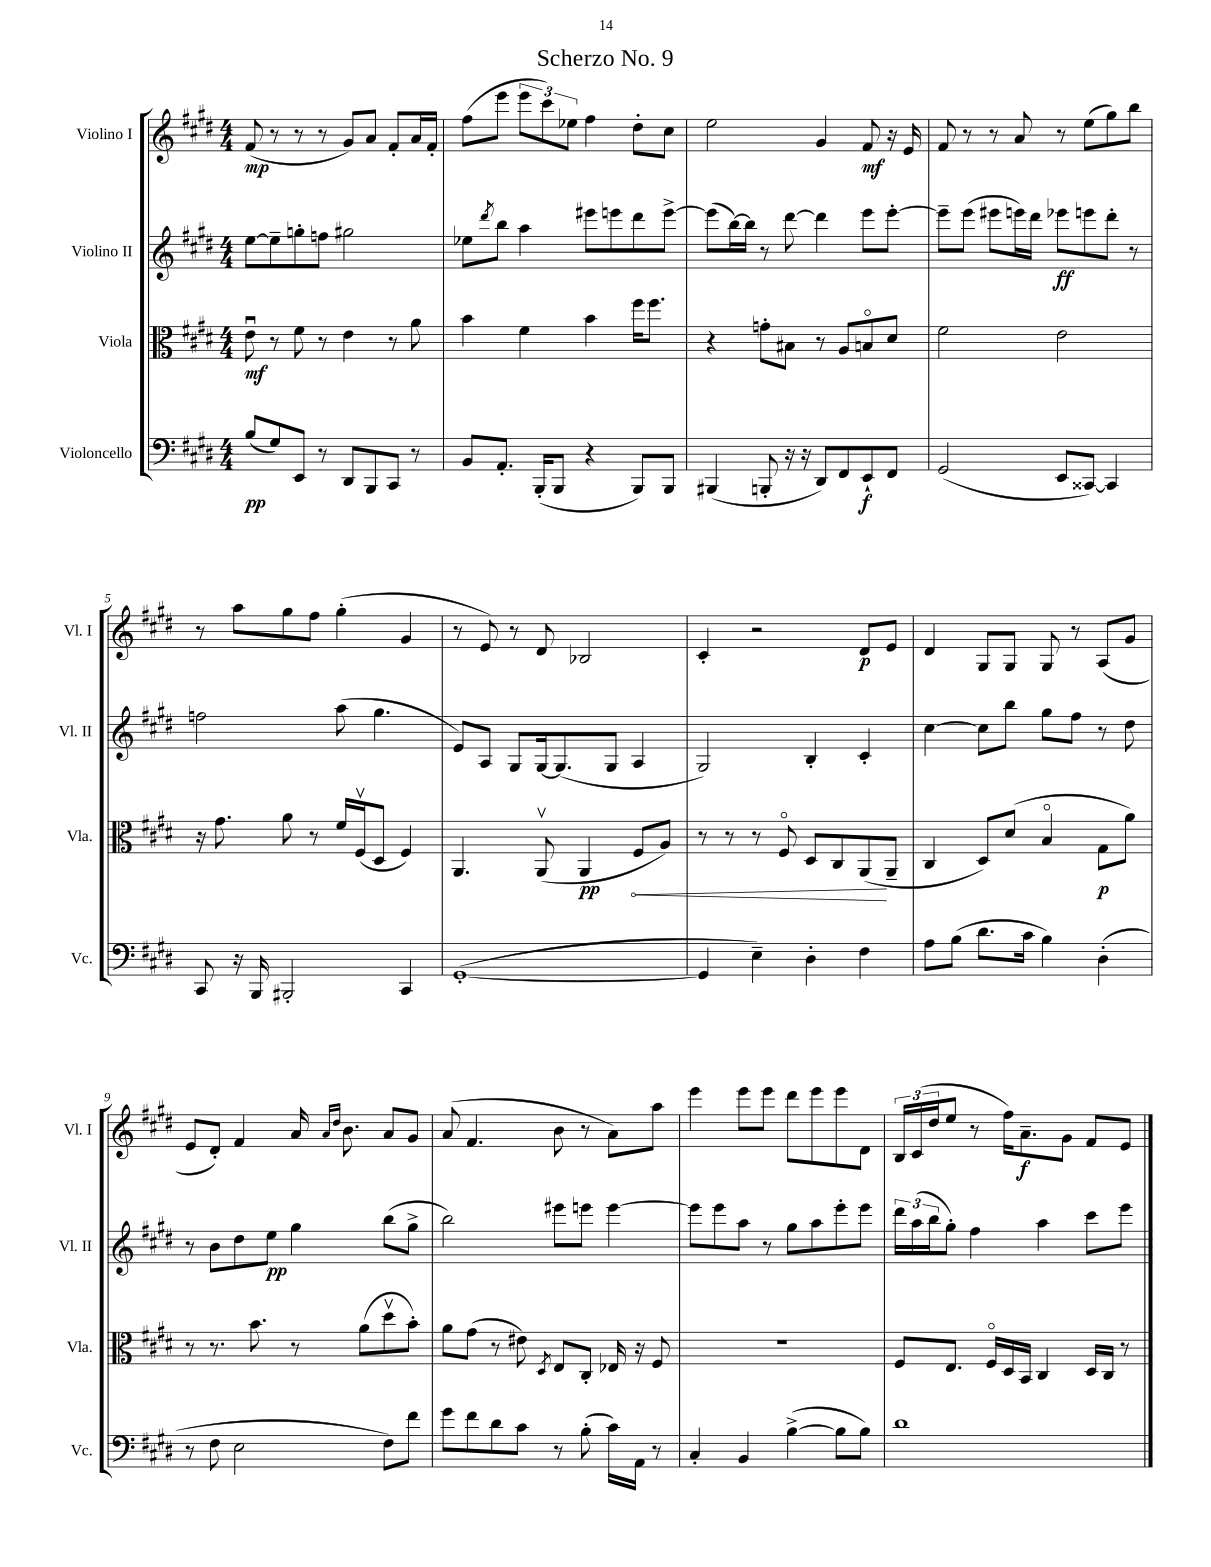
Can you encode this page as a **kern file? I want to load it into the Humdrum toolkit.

**kern	**dynam	**kern	**dynam	**kern	**dynam	**kern	**dynam
*part4	*part4	*part3	*part3	*part2	*part2	*part1	*part1
*staff4	*staff4	*staff3	*staff3	*staff2	*staff2	*staff1	*staff1
*I"Violoncello	*	*I"Viola	*	*I"Violino II	*	*I"Violino I	*
*I'Vc.	*	*I'Vla.	*	*I'Vl. II	*	*I'Vl. I	*
*clefF4	*	*clefC3	*	*clefG2	*	*clefG2	*
*k[f#c#g#d#]	*	*k[f#c#g#d#]	*	*k[f#c#g#d#]	*	*k[f#c#g#d#]	*
*M4/4	*	*M4/4	*	*M4/4	*	*M4/4	*
=1	=1	=1	=1	=1	=1	=1	=1
(8B/L	pp	8eu\	mf	[8ee\L	.	(8f#/	mp
8G#/)	.	8r	.	8ee~\]	.	8r	.
8EE/J	.	8f#\	.	8ggn'\	.	8r	.
8r	.	8r	.	8ffn\J	.	8r	.
8DD#/L	.	4e\	.	2gg#X\	.	8g#/L)	.
8BBB/	.	.	.	.	.	8a/J	.
8CC#/J	.	8r	.	.	.	8f#'/L	.
8r	.	8a\	.	.	.	16a/L	.
.	.	.	.	.	.	16f#'/JJ	.
=2	=2	=2	=2	=2	=2	=2	=2
8BB/L	.	4b\	.	8ee-X\L	.	(8ff#\L	.
.	.	.	.	8qddd#/	.	.	.
8.AA'/J	.	.	.	8bb\J	.	8eee\J	.
.	.	4f#\	.	4aa\	.	12eee\L	.
(16BBB'/KL	.	.	.	.	.	.	.
.	.	.	.	.	.	12ccc#\)	.
8BBB/J	.	.	.	.	.	.	.
.	.	.	.	.	.	12ee-X\J	.
4r	.	4b\	.	8eee#X\L	.	4ff#\	.
.	.	.	.	8eeen\	.	.	.
8BBB/L)	.	16ff#\KL	.	8ddd#\	.	8dd#'\L	.
.	.	8.ff#\J	.	.	.	.	.
8BBB/J	.	.	.	[8eee^\J	.	8cc#\J	.
=3	=3	=3	=3	=3	=3	=3	=3
(4BBB#X/	.	4r	.	(8eee\L]	.	2ee\	.
.	.	.	.	[16bb\L)	.	.	.
.	.	.	.	16bb\JJ]	.	.	.
8BBBn'/	.	8gn'\L	.	8r	.	.	.
16r	.	8B#X\J	.	[8ddd#\	.	.	.
16r	.	.	.	.	.	.	.
8DD#/L)	.	8r	.	4ddd#\]	.	4g#/	.
8FF#/	.	8A/L	.	.	.	.	.
8EE`/	f	8Bn/	.	8eee\L	.	8f#/	mf
8FF#/J	.	8d#/J	.	[8eee'\J	.	16r	.
.	.	.	.	.	.	16e/	.
=4	=4	=4	=4	=4	=4	=4	=4
(2GG#/	.	2f#\	.	8eee~\L]	.	8f#/	.
.	.	.	.	(8eee\J	.	8r	.
.	.	.	.	8eee#X\L	.	8r	.
.	.	.	.	16eeen\L)	.	8a/	.
.	.	.	.	16ddd#\JJ	.	.	.
8EE/L	.	2e\	.	8eee-X\L	ff	8r	.
[8CC##X/J)	.	.	.	8eeen\	.	(8ee\L	.
4CC##/]	.	.	.	8ddd#'\J	.	8gg#\)	.
.	.	.	.	8r	.	8bb\J	.
!!LO:LB:g=z
=5	=5	=5	=5	=5	=5	=5	=5
8CC#/	.	16r	.	2ffn\	.	8r	.
.	.	8.g#\	.	.	.	.	.
16r	.	.	.	.	.	8aa\L	.
16BBB/	.	.	.	.	.	.	.
2BBB#X'/	.	8a\	.	.	.	8gg#\	.
.	.	8r	.	.	.	8ff#\J	.
.	.	16f#/LL	.	(8aa\	.	(4gg#'\	.
.	.	(16F#v/J	.	.	.	.	.
.	.	8D#/J	.	4.gg#\	.	.	.
4CC#/	.	4F#/)	.	.	.	4g#/	.
=6	=6	=6	=6	=6	=6	=6	=6
([1GG#'	.	4.AA/	.	8e/L)	.	8r	.
.	.	.	.	8A/J	.	8e/)	.
.	.	.	.	8G#/L	.	8r	.
.	.	(8AAv/	.	[16G#/k	.	8d#/	.
.	.	.	.	(8.G#/]	.	.	.
.	.	4AA/	pp	.	.	2B-X/	.
.	.	.	.	8G#/J	.	.	.
!	!	!	!LO:HP:b	!	!	!	!
.	.	8F#/L	<	4A/	.	.	.
.	.	8A/J)	.	.	.	.	.
=7	=7	=7	=7	=7	=7	=7	=7
4GG#/]	.	8r	.	2G#/)	.	4c#'/	.
.	.	8r	.	.	.	.	.
4E~\)	.	8r	.	.	.	2r	.
.	.	8F#/	.	.	.	.	.
4D#'\	.	8D#/L	.	4B'/	.	.	.
.	.	8C#/	.	.	.	.	.
4F#\	.	(8AA/	.	4c#'/	.	8d#/L	p
.	.	8AA~/J	[	.	.	8e/J	.
=8	=8	=8	=8	=8	=8	=8	=8
8A\L	.	4C#/	.	[4cc#\	.	4d#/	.
(8B\J	.	.	.	.	.	.	.
8.d#\L	.	8D#/L)	.	8cc#\L]	.	8G#/L	.
.	.	(8d#/J	.	8bb\J	.	8G#/J	.
16c#\Jk	.	.	.	.	.	.	.
4B\)	.	4B/	.	8gg#\L	.	8G#/	.
.	.	.	.	8ff#\J	.	8r	.
(4D#'\	.	8G#\L	p	8r	.	(8A/L	.
.	.	8a\J)	.	8dd#\	.	8g#/J	.
!!LO:LB:g=z
=9	=9	=9	=9	=9	=9	=9	=9
8r	.	8r	.	8r	.	8e/L	.
8F#\	.	8.r	.	8b\L	.	8d#'/J)	.
2E\	.	.	.	8dd#\	.	4f#/	.
.	.	8.b\	.	.	.	.	.
.	.	.	.	8ee\J	pp	.	.
.	.	8r	.	4gg#\	.	16a/	.
.	.	.	.	.	.	16qqa/LL	.
.	.	.	.	.	.	16qqdd#/JJ	.
.	.	.	.	.	.	8.b\	.
.	.	(8a\L	.	.	.	.	.
8F#\L)	.	8dd#v\	.	(8bb\L	.	8a/L	.
8f#\J	.	8b'\J)	.	8gg#^\J	.	8g#/J	.
=10	=10	=10	=10	=10	=10	=10	=10
8g#\L	.	8a\L	.	2bb\)	.	(8a/	.
8f#\	.	(8g#\J	.	.	.	4.f#/	.
8d#\	.	8r	.	.	.	.	.
8c#\J	.	8e#X\)	.	.	.	.	.
.	.	8qD#/	.	.	.	.	.
8r	.	8E/L	.	8eee#X\L	.	8b\	.
(8B'\	.	8C#'/J	.	8eeen\J	.	8r	.
16c#\LL)	.	16E-X/	.	[4eee\	.	8a\L)	.
16AA\JJ	.	16r	.	.	.	.	.
8r	.	8F#/	.	.	.	8aa\J	.
=11	=11	=11	=11	=11	=11	=11	=11
4C#'/	.	1r	.	8eee\L]	.	4eee\	.
.	.	.	.	8eee\	.	.	.
4BB/	.	.	.	8aa\J	.	8eee\L	.
.	.	.	.	8r	.	8eee\J	.
([4B^\	.	.	.	8gg#\L	.	8ddd#\L	.
.	.	.	.	8aa\	.	8eee\	.
8B\L]	.	.	.	8eee'\	.	8eee\	.
8B\J)	.	.	.	8eee\J	.	8d#\J	.
=12	=12	=12	=12	=12	=12	=12	=12
1d#	.	8F#/L	.	24ddd#\LL	.	24B/LL	.
.	.	.	.	(24aa\	.	(24c#/	.
.	.	.	.	24bb\J	.	24dd#/J	.
.	.	8.E/J	.	8gg#'\J)	.	8ee/J	.
.	.	.	.	4ff#\	.	8r	.
.	.	16F#/LL	.	.	.	.	.
.	.	16D#/	.	.	.	16ff#\KL)	.
.	.	16BB/JJ	.	.	.	8.a~\	f
.	.	4C#/	.	4aa\	.	.	.
.	.	.	.	.	.	8g#\J	.
.	.	16D#/LL	.	8ccc#\L	.	8f#/L	.
.	.	16C#/JJ	.	.	.	.	.
.	.	8r	.	8eee\J	.	8e/J	.
==	==	==	==	==	==	==	==
*-	*-	*-	*-	*-	*-	*-	*-
